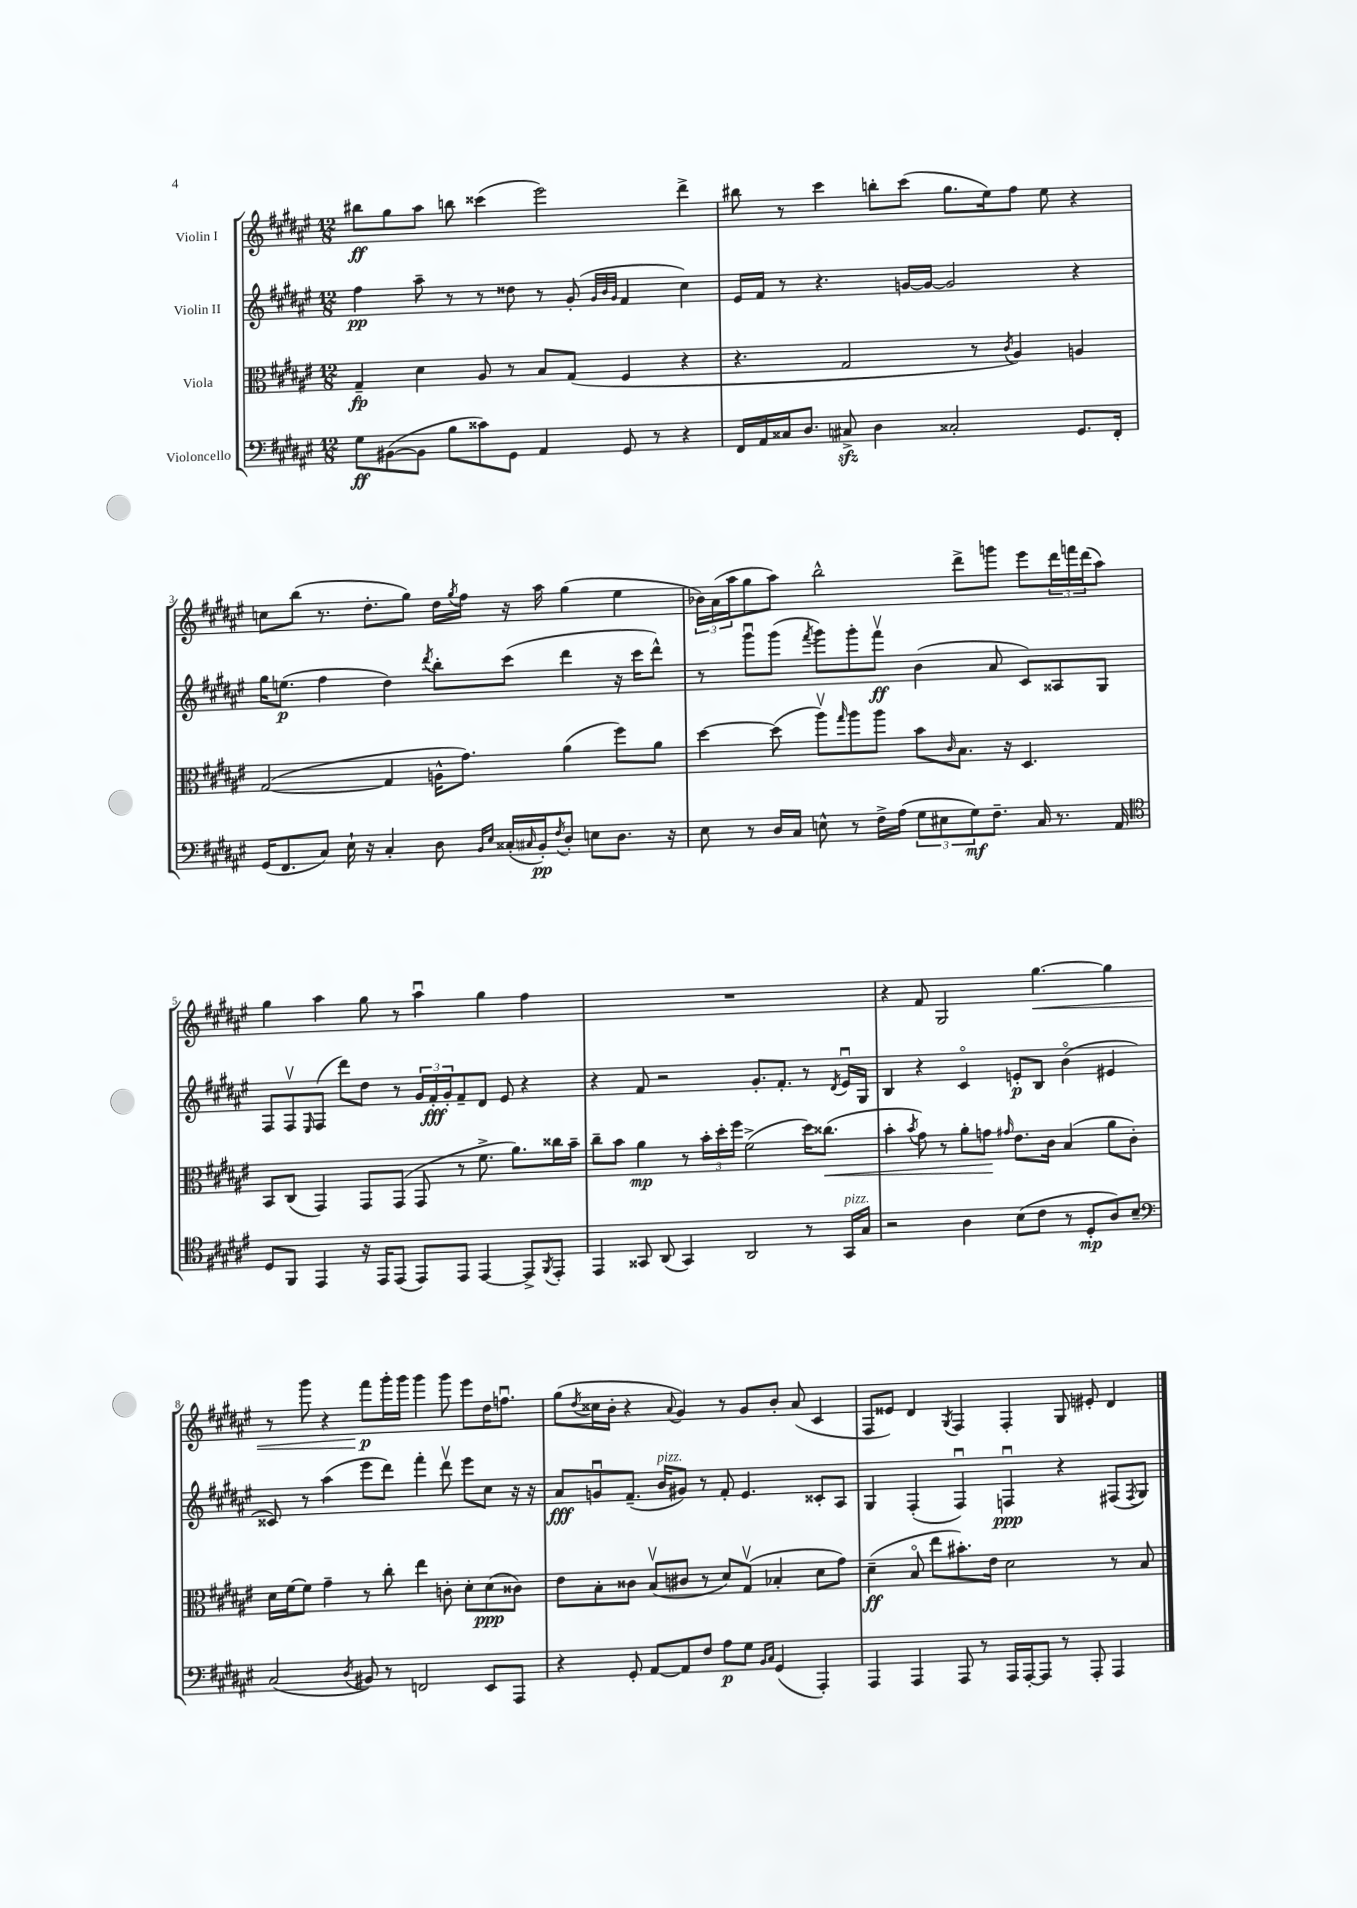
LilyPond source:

<<
\new StaffGroup <<
\new Staff = "s0" \with { instrumentName = "Violin I" } {
    \clef treble \key fis \major \numericTimeSignature \time 12/8
    bis''8\ff gis''8 ais''8 b''8 cisis'''4( eis'''2) dis'''4-> |
    bis''8 r8 cis'''4 b''8-. cis'''8( gis''8. eis''16) fis''8 eis''8 r4 |
    c''8 b''8( r8. dis''8.-. gis''8) dis''16 \acciaccatura { gis''8 } fis''16 r16 ais''16 gis''4( eis''4 |
    \tuplet 3/2 { bes'16) ais'16( ais''16 } gis''8 ais''8) b''2-^ dis'''8-> g'''8 eis'''8 \tuplet 3/2 { dis'''16 f'''16 dis'''16( } ais''8) |
    gis''4 ais''4 gis''8 r8 ais''4\downbow gis''4 fis''4 |
    R1. |
    r4 fis'8 gis2 gis''4.~\< gis''4 |
    r8 gis'''8 r4 fis'''8\p\! gis'''16-. gis'''16 gis'''4 gis'''8 eis'''8 dis''16 f''8.\downbow |
    gis''8( \acciaccatura { dis''8 } cisis''16 b'16-. r4 \appoggiatura { ais'8 } gis'4) r8 gis'8 b'8-. ais'8( cis'4 |
    fis8 eisis'8) dis'4 \acciaccatura { gis8 } fis4 fis4-. gis8 eis'8-. dis'4 \bar "|." |
}
\new Staff = "s1" \with { instrumentName = "Violin II" } {
    \clef treble \key fis \major \numericTimeSignature \time 12/8
    fis''4\pp ais''8-- r8 r8 disis''8 r8 gis'8-.( \grace { gis'32 b'32 gis'32 } fis'4 cis''4) |
    eis'16 fis'16 r8 r4. g'16~ g'16~ g'2 r4 |
    gis''16 e''8.\p( fis''4 dis''4) \acciaccatura { dis'''8 } b''8-. cis'''8( dis'''4 r16 cis'''16 dis'''8-^) |
    r8 gis'''8\downbow gis'''8( \acciaccatura { fis'''8 } gis'''8) gis'''8-. fis'''8\upbow\ff b'4( ais'8 cis'8) aisis8 gis8 |
    fis8 fis8\upbow \grace { eis16 } fis8( dis'''8) dis''8 r8 \tuplet 3/2 { gis'16 fis'16-.\fff gis'16-. } fis'8-- dis'8 eis'8 r4 |
    r4 fis'8 r2 gis'8.-. fis'8.-. r8 \acciaccatura { dis'8 } eis'16\downbow gis16 |
    b4 r4 cis'4\flageolet e'8-.\p b8 b'4\flageolet( eis'4 |
    cisis'8) r8 ais''4( eis'''8 dis'''8) fis'''4-. dis'''8\upbow eis'''8 cis''8 r16 r16 |
    ais'8\fff g'8\downbow fis'8.--( b'16^\markup { \italic "pizz." } gis'8) r8 fis'8-. eis'4. cisis'8-. ais8 |
    gis4 fis4-.( fis4\downbow) f4\downbow\ppp r4 fis8( \acciaccatura { fis8 } gis8) \bar "|." |
}
\new Staff = "s2" \with { instrumentName = "Viola" } {
    \clef alto \key fis \major \numericTimeSignature \time 12/8
    gis4--\fp dis'4 ais8 r8 b8 gis8( fis4 r4 |
    r4. gis2 r8 \acciaccatura { cis'8 } ais4) a4 |
    gis2~( gis4 a16-^ gis'8.) ais'4( fis''8) ais'8 |
    dis''4~ dis''8( ais''8\upbow) \grace { gis''16 } ais''8 ais''8 b'8 \grace { cis'16 } b8. r16 dis4. |
    b,8 cis8( gis,4) gis,8 gis,8( gis,8 r8 fis'8.-> ais'8.) cisis''16 b'16-- |
    cis''8-- b'8 ais'4\mp r8 \tuplet 3/2 { b'16-. dis''16-. fis''16 } fis'2->( dis''16) cisis''8.\<( |
    b'4-. \acciaccatura { b'8 } gis'8) r8 ais'8-. g'8\! \grace { gis'16 } eis'8. cis'16 b4( ais'8 cis'8-.) |
    dis'16 fis'16~ fis'8 gis'4-- r8 cis''8-. eis''4 c'8-. dis'8-. dis'8\ppp( cisis'8) |
    eis'8 b8-. cisis'8 b8\upbow( cis'8 r8 dis'8) gis8\upbow( bes4-. dis'8 gis'8) |
    dis'4--\ff( b8\flageolet eis''8 bis'8.-.) eis'16 dis'2 r8 b8 \bar "|." |
}
\new Staff = "s3" \with { instrumentName = "Violoncello" } {
    \clef bass \key fis \major \numericTimeSignature \time 12/8
    gis8\ff bis,8~( bis,8 b8 cisis'8) gis,8 ais,4 gis,8 r8 r4 |
    fis,16 ais,16 cisis16 dis8. cis8->\sfz dis4 cisis2-. gis,8. fis,16-. |
    gis,16( fis,8. cis8) eis16-! r16 cis4-. dis8 \grace { b,16 eis16 } cisis16-.( \grace { cis16 } b,16-.\pp) \acciaccatura { fis8 } dis8-. e8 dis8. r16 |
    eis8 r8 dis16 cis16 e8-^ r8 fis16-> ais16( \tuplet 3/2 { gis8 eis8 gis8\mf) } fis8.-- cis16 r8. ais,16 |
    \clef tenor dis8 fis,8 eis,4 r16 eis,16 eis,8( eis,8) eis,8 eis,4~ eis,8-> \acciaccatura { fis,8 } eis,8-. |
    eis,4 gisis,8 ais,8( gisis,4) ais,2 r8 gisis,16^\markup { \italic "pizz." } gis16 |
    r2 ais4 b8( cis'8 r8 dis8-.\mp ais8) b8-- |
    \clef bass cis2( \acciaccatura { dis8 } bis,8) r8 f,2 eis,8 ais,,8 |
    r4 gis,8-. ais,8~ ais,8 fis8 ais8\p gis8 \grace { b,16 cis16 } gis,4( ais,,4-.) |
    ais,,4 ais,,4 ais,,8 r8 ais,,16 ais,,16~-. ais,,8 r8 ais,,8-. ais,,4 \bar "|." |
}
>>
>>
